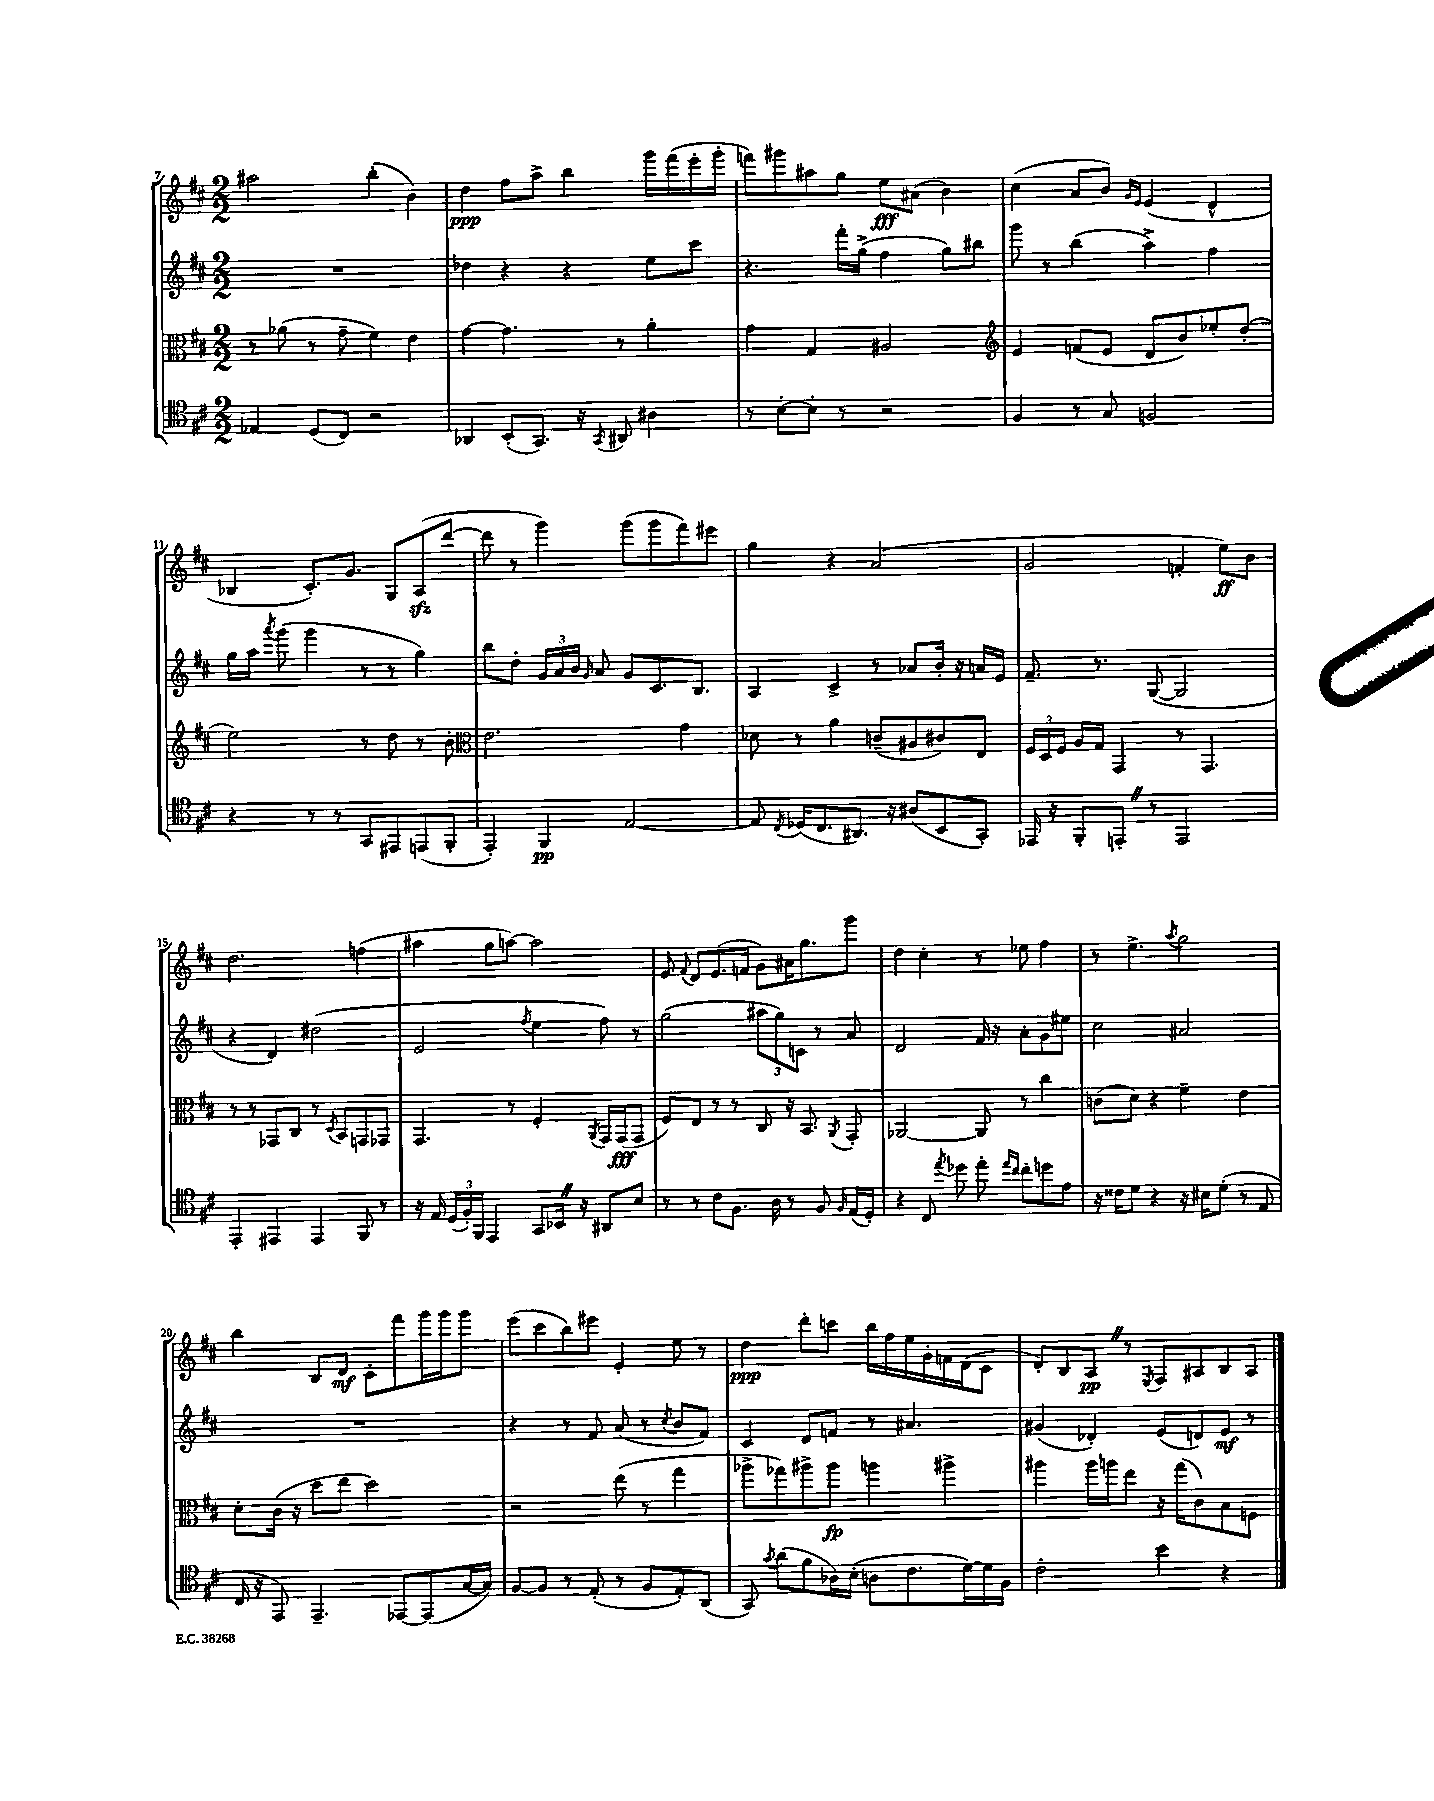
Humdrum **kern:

**kern	**kern	**kern	**kern
*staff4	*staff3	*staff2	*staff1
*clefC4	*clefC3	*clefG2	*clefG2
*k[f#c#]	*k[f#c#]	*k[f#c#]	*k[f#c#]
*M2/2	*M2/2	*M2/2	*M2/2
4E-	8r	1r	2aa#
.	(8a-	.	.
(8D	8r	.	.
8C#)	8g~	.	.
2r	4f#)	.	(4bb'
.	4e	.	4b)
=	=	=	=
4AA-	[4g	4dd-	4dd
(8BB'	4.g]	4r	8ff#
8.GG)	.	.	8aa^
.	.	4r	4bb
16r	.	.	.
8qGG	.	.	.
8AA#	8r	.	.
4A#	4a'	8ee	16ggg
.	.	.	(16fff#
.	.	8ccc#	16eee'
.	.	.	16ggg'
=	=	=	=
8r	4g	4.r	8fff)
[8B'	.	.	8ggg#
8B']	4G	.	8aa#
8r	.	16fff#'	8gg
.	.	(16gg^	.
2r	2A#	4ff#	8ee
.	.	.	(8a#
.	.	8gg)	4b)
.	.	8bb#	.
=	=	=	=
*	*clefG2	*	*
4F#	4e	8ggg	(4cc#
.	.	8r	.
8r	(8f	(4bb	8a
8G	8e	.	8b)
.	.	.	16qqg
.	.	.	16qqe
2F	8d	4aa^)	(4e
.	8b)	.	.
.	8ee-'	4ff#	4d^^
.	(8dd'	.	.
=	=	=	=
4r	2ee)	16gg	4B-
.	.	16aa	.
.	.	8qaaa	.
.	.	(8ggg	.
8r	.	4ggg	8.c#')
8r	.	.	.
.	.	.	8.g
8GG	8r	8r	.
8EE#	8dd	8r	8G
(8EE	8r	4gg)	(8A
8FF#'	8b'	.	[8ddd
=	=	=	=
*	*clefC3	*	*
4EE')	2.e	8bb	8ddd]
.	.	8dd'	8r
4FF#	.	24g	4ggg)
.	.	24a	.
.	.	24b	.
.	.	16qqg	.
.	.	8a	.
[2E	.	8g	(8ggg
.	.	8.c#	8ggg
.	4g	.	8fff#)
.	.	8.B	.
.	.	.	8eee#
=	=	=	=
8E]	8d-	4A	4gg
8qC#	.	.	.
(16D-	8r	.	.
8.C#	.	.	.
.	4a	4c#^	4r
8.AA#)	.	.	.
.	(8c~	8r	(2a
16r	.	.	.
(8A#	8A#	8a-	.
8BB	8c#)	16b'	.
.	.	16r	.
8GG')	8E	16a	.
.	.	16e	.
=	=	=	=
16EE-	24F#	8.f#~	2g
.	24D	.	.
16r	.	.	.
.	24F#	.	.
8FF#'	16A	.	.
.	16G	8.r	.
8EE'	4GG	.	.
8r	.	([8G	.
2EE	8r	2G]	4f'
.	4.GG	.	.
.	.	.	8ee)
.	.	.	8b
=	=	=	=
4EE'	8r	4r	2.dd
.	8r	.	.
4EE#	8GG-	4d)	.
.	8C#	.	.
4EE#	8r	(2dd#	.
.	8qD	.	.
.	8BB	.	.
8FF#	8GG	.	(4ff
8r	8GG-	.	.
=	=	=	=
16r	4.GG	2e	4aa#
16E	.	.	.
(24D	.	.	.
24F#')	.	.	.
24FF#	.	.	.
4EE	.	.	8gg
.	8r	.	[8aa)
.	.	8qff#	.
8GG	4F#'	4ee	2aa]
16BB-	.	.	.
16r	.	.	.
.	8qAA	.	.
8AA#	16GG	8ff#)	.
.	(16GG	.	.
8B	8GG	8r	.
=	=	=	=
8r	8F#)	(2gg	8e
.	.	.	8qqf#
8r	8E	.	8d
8c#	8r	.	(8.e
8.F#	8r	.	.
.	.	.	16f
.	8C#	12aa#	8g)
16A	.	.	.
.	.	12gg)	.
8r	16r	.	16a#
.	.	12c	.
.	8.BB	.	8.gg
8F#	.	8r	.
16qqF#	8qAA	.	.
(16E	8GG'	8a	8ggg
16D')	.	.	.
=	=	=	=
4r	[2AA-	2d	4dd
8C#	.	.	4cc#'
8qee	.	.	.
8dd-	.	.	.
8ee'	8AA-]	16f#	8r
.	.	16r	.
16qqee	.	.	.
16qqcc#	.	.	.
8cc#'	8r	8a'	8ee-
8dd	4cc#	8g	4ff#
8e	.	8ee#	.
=	=	=	=
16r	(8c	2cc#	8r
16c##	.	.	.
8d	8d)	.	4.ee^
4r	4r	.	.
.	.	.	8qaa
16r	4f#~	2a#	2gg
16B#	.	.	.
(8d'	.	.	.
8r	4e	.	.
8E	.	.	.
=	=	=	=
16C#	8d'	1r	4bb
16r	.	.	.
8EE)	(16c#	.	.
.	16r	.	.
4.EE~	8dd	.	8B
.	8ee	.	8d
.	2dd)	.	8c#'
[8EE-	.	.	8fff#
(8EE-]	.	.	16ggg
.	.	.	16ggg
[16G	.	.	8ggg
16G])	.	.	.
=	=	=	=
[8F#	2r	4r	(8eee
8F#]	.	.	8ccc#
8r	.	8r	8bb)
(8E'	.	8f#	8eee#
8r	(8ee	(8a	4e'
8F#	8r	8r	.
.	.	8qcc#	.
8E')	4gg	8b	8ee
(8AA	.	8f#)	8r
=	=	=	=
8GG)	8aa-^	4c#	4dd
8qg	.	.	.
(8a	8gg-)	.	.
8f#	8aa#^	8d	8ddd'
16A-)	8aa#	8f	8ccc
(16B'	.	.	.
8A	4aa	8r	16bb
.	.	.	16ff#
8.c#	.	4.a#	16ee
.	.	.	16g'
.	4aa#^	.	16f
[16d)	.	.	(16d
16d]	.	.	8c#
16F#	.	.	.
=	=	=	=
2c#'	4aa#	(4g#	8d')
.	.	.	8B
.	16aa#	4d-')	8A
.	16aa	.	.
.	8ee	.	8r
.	.	.	8qE
4b	16r	(8e	8F#
.	(16gg	.	.
.	8c#)	8d)	8A#
4r	8B	8e	8B
.	8F	8r	8A#
==	==	==	==
*-	*-	*-	*-
